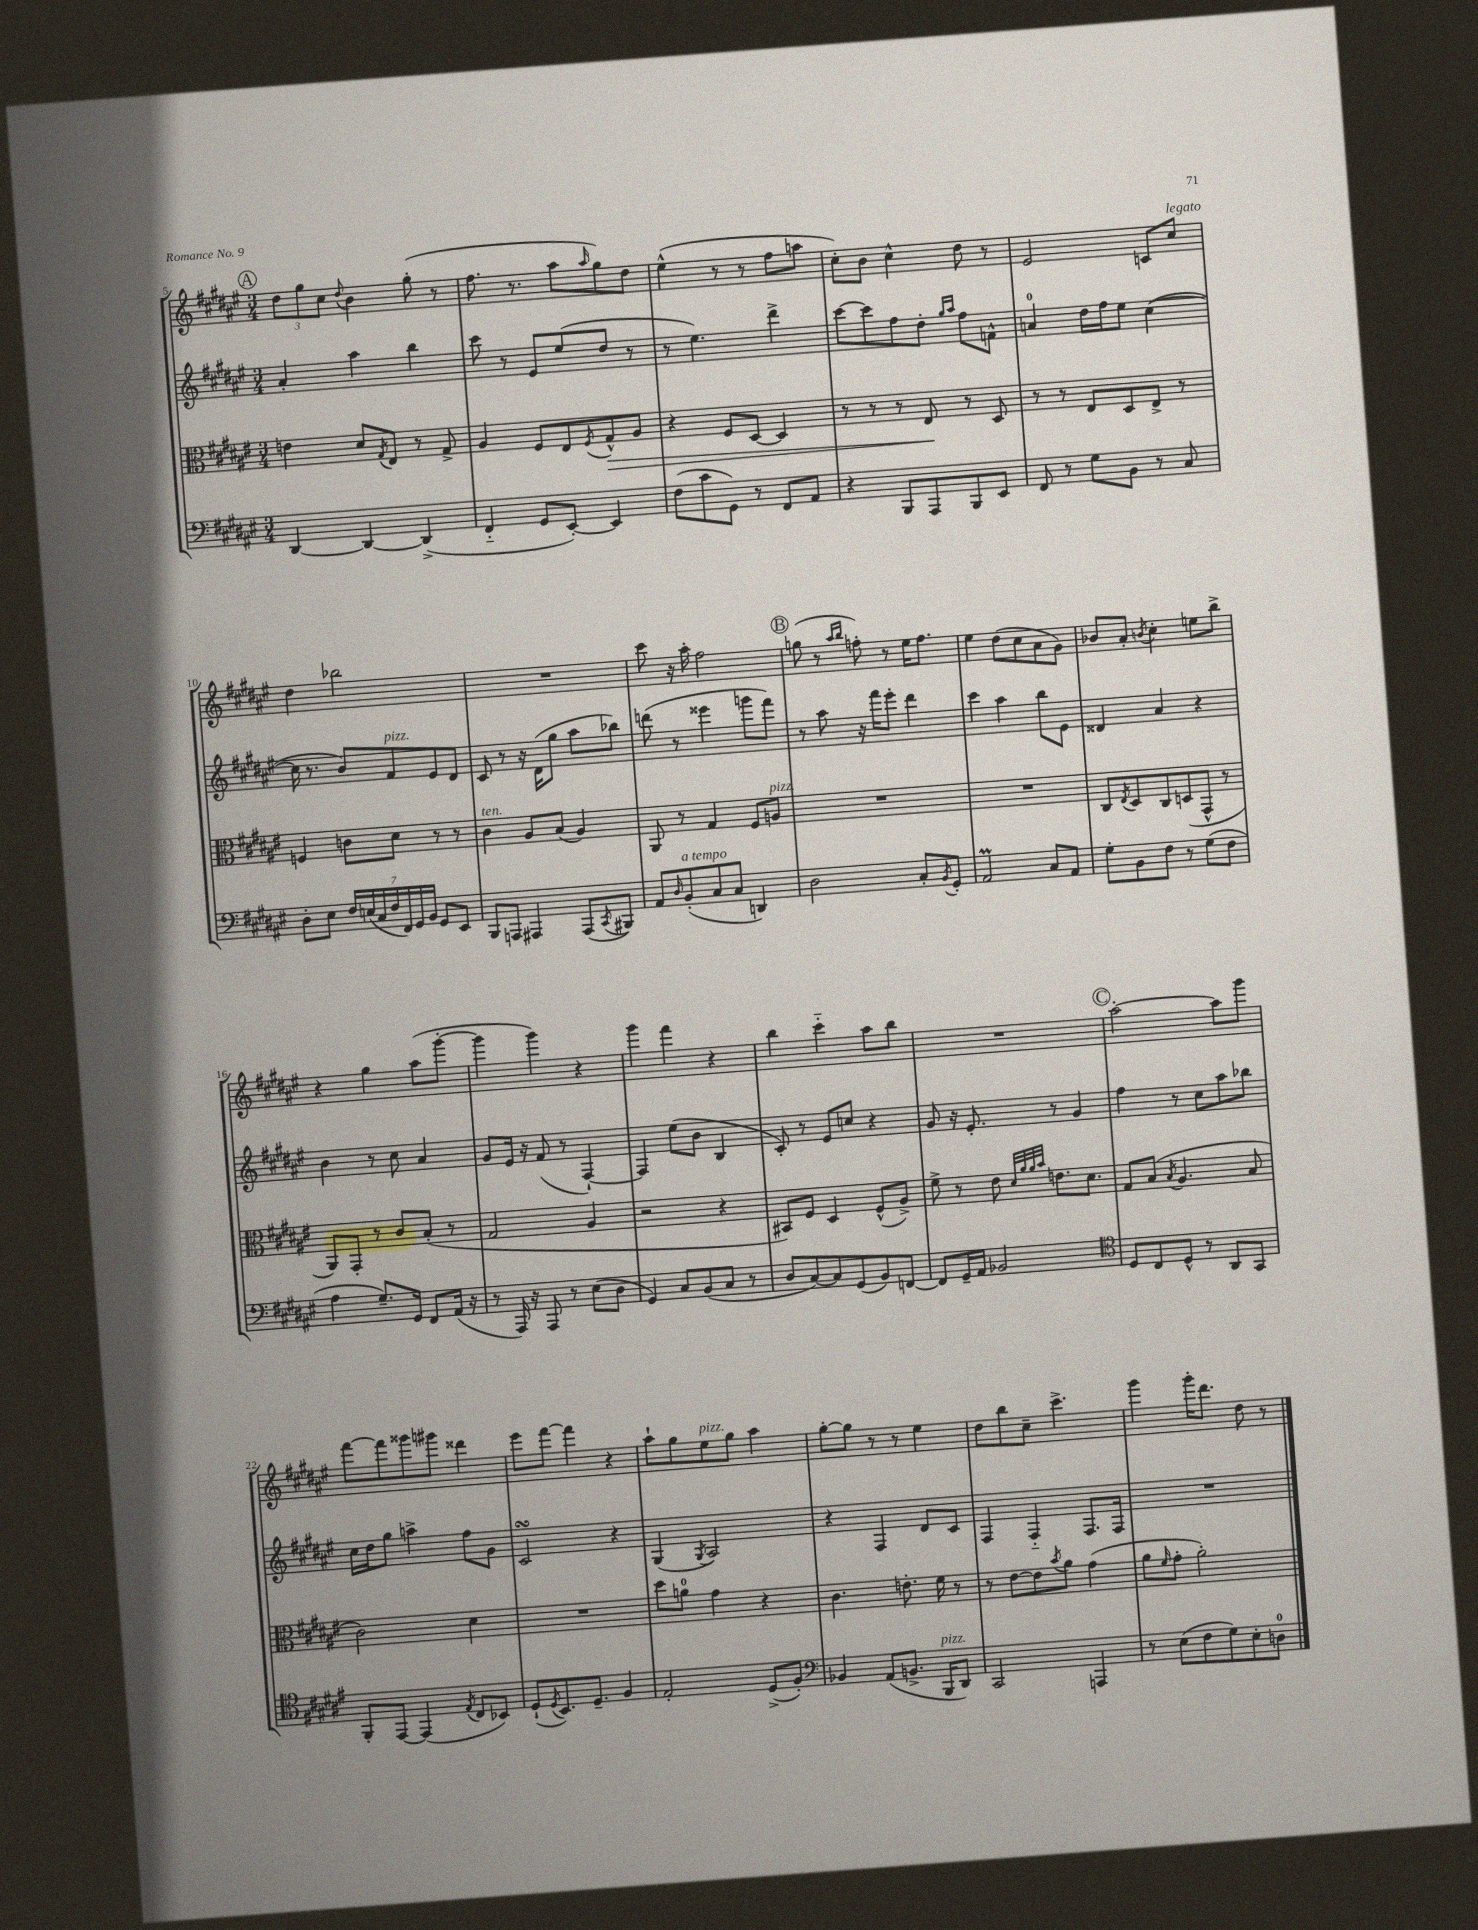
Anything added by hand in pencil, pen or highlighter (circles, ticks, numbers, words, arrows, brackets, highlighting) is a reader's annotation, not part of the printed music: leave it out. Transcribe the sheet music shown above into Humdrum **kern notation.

**kern	**kern	**kern	**kern
*staff4	*staff3	*staff2	*staff1
*clefF4	*clefC3	*clefG2	*clefG2
*k[f#c#g#d#a#e#]	*k[f#c#g#d#a#e#]	*k[f#c#g#d#a#e#]	*k[f#c#g#d#a#e#]
*M3/4	*M3/4	*M3/4	*M3/4
[4DD#	4e	4a#'	12dd#
.	.	.	12gg#
.	.	.	12cc#
.	.	.	8qqdd#
4DD#_	8d#	4aa#	4b
.	8qG#	.	.
.	8E#	.	.
(4DD#^]	8r	4bb	(8gg#'
.	8G#^	.	8r
=	=	=	=
4FF#'~	4A#	8ccc#	8.ff#
.	.	8r	.
.	.	.	8.r
8GG#	8F#	8e#	.
[8EE#')	8E#	(8ee#	8aa#
.	8qF#	.	16qqaa#
4EE#]	8G#^^	8dd#	8gg#)
.	8A#	8r	8dd#
=	=	=	=
(8F#	4r	8r	(4ee#^^
8c#	.	4.ee#)	.
8GG#)	8F#	.	8r
8r	[8D#	.	8r
8FF#	4D#]	4ddd#^	8ff#
8AA#	.	.	8aa
=	=	=	=
4r	8r	[8ccc#	8cc#')
.	8r	8ccc#]	8b
8BBB	8r	8ff#	4cc#^^
8AAA#	8E#	8dd#'	.
.	.	16qqgg#	.
.	.	16qqaa#	.
8BBB	8r	8ff#	8dd#
8EE#	8D#	8f^^	8r
=	=	=	=
8FF#	8r	4a	2e#
8r	8r	.	.
8G#	8E#	16dd#	.
.	.	16ff#	.
8BB	8D#	8ee#	.
8r	8E#^	([4cc#	8c
8C#	8r	.	8cc#
=	=	=	=
8D#'	4F	16cc#]	4dd#
.	.	8.r	.
8E#	.	.	.
28F#	8c	8b)	2bb-
(28E	.	.	.
28C#	.	.	.
28F#	.	.	.
.	8d#	8f#	.
28FF#)	.	.	.
28GG#	.	.	.
28BB	.	.	.
8GG#	8r	8e#	.
8EE#	8r	8d#	.
=	=	=	=
8BBB	4c#	8c#	2.r
8AAA	.	8r	.
4AAA#	8A#	16r	.
.	.	(16d#	.
.	(8B	8gg#	.
(8AAA#	4A#)	8aa#	.
8qCC#	.	.	.
8BBB#)	.	8bb-)	.
=	=	=	=
8AA#	8AA#	(8ddd	8ccc#
16qqD#	.	.	.
(8BB'	8r	8r	16r
.	.	.	16aa#'
8C#	4G#	4eee##	2ff#
8C#	.	.	.
4DD)	8F#	8ggg	.
.	8A	8fff#)	.
=	=	=	=
2D#	2.r	8r	(8gg
.	.	8aa#	8r
.	.	.	16qqaa#
.	.	.	16qqbb
.	.	16r	8ff')
.	.	16fff#	.
.	.	8eee#'	8r
8C#'	.	4ddd#	16ee#
.	.	.	8.ff
8qBB	.	.	.
8GG#'	.	.	.
=	=	=	=
2AA#	2.r	4ccc#	4ee#
.	.	4aa#	(8dd#
.	.	.	8cc#
8C#	.	8bb	8a#
8AA#	.	8e#	8g#)
=	=	=	=
8G#'	8C#	4d##	8b-
.	8qE#	.	.
8BB	8D#	.	8a#'
.	.	.	8qb
8F#	8C#	4a#	4cc#'
8r	(8D	.	.
(8G#	8GG#^^	4r	8ee
8F#	8r	.	8bb^
=	=	=	=
4A#	8AA#)	4b	4r
.	8GG#'	.	.
8.G#~)	8r	8r	4gg#
.	8c#	8cc#	.
16GG#	.	.	.
8FF#	(8B'	4a#	(8aa#
(16AA#	8r	.	[8ggg#'
16r	.	.	.
=	=	=	=
8r	2G#	8g#	4ggg#]
16AAA#)	.	16e#	.
16r	.	16r	.
8AAA#	.	(8f#	4ggg#)
8r	.	8r	.
(8E#	4A#	[4F#`)	4r
8D#	.	.	.
=	=	=	=
4GG#)	2r	4F#]	4ggg#
8C#	.	(8ee#	4fff#
(8BB	.	8b	.
8C#	4r	4B	4r
8r	.	.	.
=	=	=	=
8D#	8BB#)	8c#')	4bb
[8C#)	8F#	8r	.
8C#]	4D#	8e#	4ccc#'~
(8GG#	.	8cc	.
8BB)	(8F#^^	4r	8aa#
[8FF	8A#^)	.	8bb
=	=	=	=
8FF]	8f#^	8g#	2.r
16GG#~	8r	16r	.
16AA#	.	8.e#'	.
2BB-	8e#	.	.
.	32qqd#	.	.
.	32qqa#	.	.
.	32qqa#	.	.
.	32qqb	.	.
.	8.e	8r	.
.	.	4g#	.
.	8.d#	.	.
=	=	=	=
*clefC4	*	*	*
8D#	8G#	4ff#	[2aa#'
8C#	(8B	.	.
.	8qB	.	.
8D#^^	4.A#	8r	.
8r	.	8cc#	.
8AA#	.	8aa#	8aa#]
8GG#	8B	8bb-	8ggg#
=	=	=	=
8FF#'	2c#)	16cc#	[8fff#
.	.	16dd#	.
[8EE#	.	8gg#	8fff#]
(4EE#]	.	4aa^	8ggg##
.	.	.	8ggg#
8qE#	.	.	.
8C#	4d#	8ff#	4ddd##
8BB-)	.	8g#	.
=	=	=	=
(8D#`	2.r	2c#	8eee#
8qD#	.	.	.
8.BB)	.	.	[8fff#
.	.	.	4fff#]
8.D#~	.	.	.
4F#	.	4r	4r
=	=	=	=
2E#'	8dd#	(4G#	8aa#`
.	8a	.	8gg#
.	.	8qG#	.
.	4g#	2A#)	8ee#
.	.	.	8gg#
(8D#^	4r	.	4aa#
8F#')	.	.	.
=	=	=	=
*clefF4	*	*	*
4BB-	4.c#	4r	[8gg#'
.	.	.	8gg#]
(8AA#	.	4F#	8r
8.BB^	8.e'	.	8r
.	.	8d#	4ee#
16BBB	16f#	.	.
8DD#)	8r	8c#	.
=	=	=	=
2CC#	8r	4F#	8dd#
.	[8e#	.	8bb
.	8e#]	4F#'~	8cc#~
.	8qb	.	.
.	8a#	.	4.ccc#^
4AAA	(4g#	8.F#	.
.	.	16F#	.
=	=	=	=
8r	8a#	2.r	4ggg#
.	16qqf#	.	.
(8E#	8g#'	.	.
8F#	2a#')	.	16ggg#'
.	.	.	8.ddd#
8G#)	.	.	.
8E#'	.	.	8dd#
8D	.	.	8r
==	==	==	==
*-	*-	*-	*-
